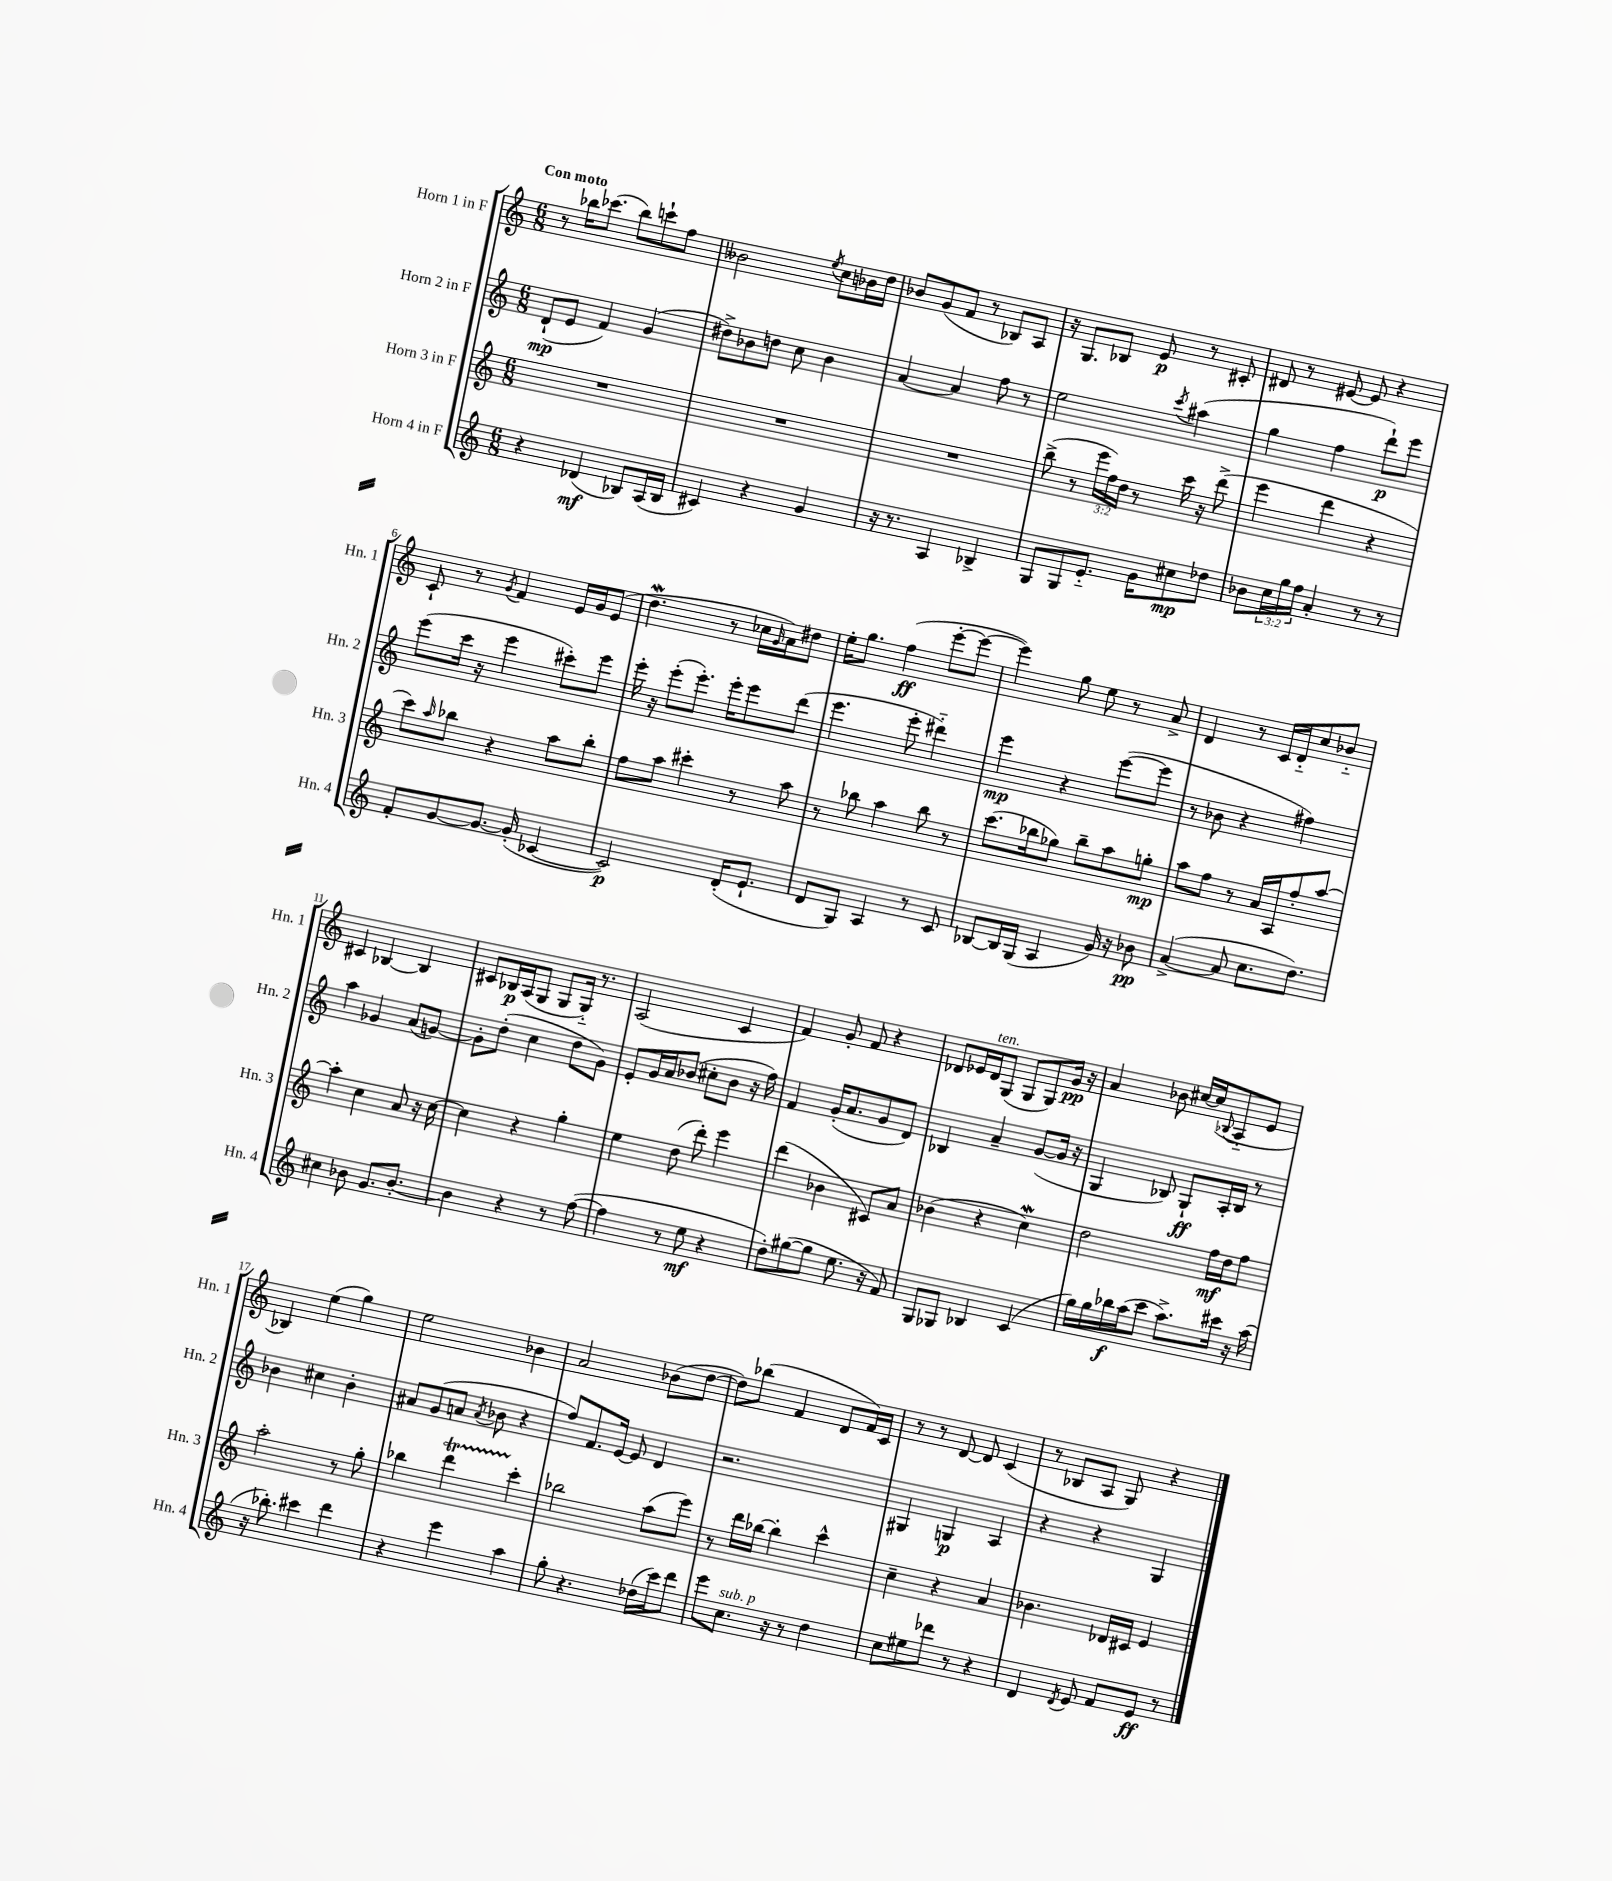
<<
\new StaffGroup <<
\new Staff = "s0" \with { instrumentName = "Horn 1 in F" shortInstrumentName = "Hn. 1" } {
    \clef treble \key c \major \numericTimeSignature \time 6/8 \tempo "Con moto"
    r8 bes''16 ces'''8.( bes''8) c'''8-! f''8 |
    beses'2 \acciaccatura { e''8 } c''8 bes'16 d''16 |
    bes'8 g'8( f'8 r8 bes8) a8 |
    r16 g8. bes8 e'8\p r8 cis'8-. |
    dis'8 r8 eis'8~ eis'8 r4 |
    c'8-! r8 \acciaccatura { g'8 } f'4 e'16 g'16 e'8( |
    d''4.\mordent r8 ces''16 \grace { g'16 } a'16) dis''8 |
    e''16-. g''8. f''4\ff( e'''8~-. e'''8~ |
    e'''4) g''8 e''8 r8 a'8-> |
    d'4 r8 c'16 d'16-_ c''8 bes'8-_ |
    cis'4 bes4~ bes4 |
    cis'8 bes16\p a16( g8 g8 g16-_) r8. |
    a2( c'4 |
    f'4) g'8-. f'8 r4 |
    des'8 ees'16 des'16^\markup { \italic "ten." } g8( g8 g8) g'16\pp r16 |
    a'4 bes'8 cis''16~ cis''16( \appoggiatura { bes8 } a8-_ e'8 |
    bes4) e''4( g''4) |
    e''2 bes'4 |
    a'2 bes'8( d''8~ |
    d''8) bes''8( f'4 d'8 f'16) c'16 |
    r8 r8 d'8~ d'8 c'4( |
    r8 bes8 a8 g8) r4 \bar "|." |
}
\new Staff = "s1" \with { instrumentName = "Horn 2 in F" shortInstrumentName = "Hn. 2" } {
    \clef treble \key c \major \numericTimeSignature \time 6/8
    d'8-!\mp( e'8 f'4) g'4( |
    dis''8->) bes'8 d''8 c''8 bes'4 |
    a'4~ a'4 f''8 r8 |
    e''2 \acciaccatura { c'''8 } ais''4( |
    g''4 f''4 d'''8-!\p) e'''8 |
    e'''8( c'''16 r16 e'''4 cis'''8-.) e'''8 |
    e'''16-. r16 e'''8-.( e'''8.-.) e'''16-. e'''8 d'''8( |
    e'''4. e'''8-. dis'''4-_) |
    e'''4\mp r4 e'''8~( e'''8 |
    r8 bes'8 r4 fis''4) |
    a''4 ges'4 a'8( g'8~) |
    g'8-. d''8-.( c''4 d''8 g'8) |
    e'8-. g'16 a'16 bes'8( cis''8-. bes'8 r16 f''16) |
    f'4 g'16-.( a'8. g'8 d'8) |
    bes4 a'4-- g'8~( g'16 r16 |
    g4 bes8) g8-!\ff a16-. bes16 r8 |
    bes'4 cis''4 bes'4-. |
    ais'8 g'8( a'8 \acciaccatura { a'8 } bes'8 r4 |
    f''8) f'8. e'16~ e'8 d'4 |
    r2. |
    gis4 g4\p a4 |
    r4 r4 g4 \bar "|." |
}
\new Staff = "s2" \with { instrumentName = "Horn 3 in F" shortInstrumentName = "Hn. 3" } {
    \clef treble \key c \major \numericTimeSignature \time 6/8 \override Staff.TupletNumber.text = #tuplet-number::calc-fraction-text
    R2. |
    R2. |
    R2. |
    b''8->( r8 \tuplet 3/2 { e'''16 f''16) d''16 } r8 c'''16 r16 d'''8->( |
    e'''4 d'''4 r4 |
    c'''8) \grace { a''16 } bes''8 r4 a''8 bes''8-. |
    f''8 a''8 cis'''4-. r8 a''8 |
    r8 bes''8 a''4 bes''8 r8 |
    c'''8.( bes''16 ges''8) bes''8-- a''8 g''8-.\mp |
    a''8 f''8 r8 a'16 a16 f''8-. a''8~ |
    a''4-. c''4 a'8 r16 c''16~ |
    c''4 r4 g''4-. |
    e''4 d''8( d'''8-.) e'''4 |
    d'''4( bes'4 cis'8) a'8 |
    bes'4( r4 c''4\mordent) |
    d''2 f''16\mf d''16 f''8 |
    a''2-. r8 g''8-. |
    bes''4 d'''4\startTrillSpan c'''4-.\stopTrillSpan |
    bes''2 a''8( e'''8) |
    r8 d'''16 bes''16~ bes''4-. c'''4-^ |
    c''4-- r4 a'4 |
    bes'4. des'16 cis'16 e'4 \bar "|." |
}
\new Staff = "s3" \with { instrumentName = "Horn 4 in F" shortInstrumentName = "Hn. 4" } {
    \clef treble \key c \major \numericTimeSignature \time 6/8 \override Staff.TupletNumber.text = #tuplet-number::calc-fraction-text
    r4 des'4\mf( bes8) a16( bes16 |
    cis'4) r4 g'4 |
    r16 r8. a4 bes4-> |
    g8 g8 e'8.-_ g'16 cis''8\mp des''8 |
    bes'8 \tuplet 3/2 { c''16 g''16 f''16 } a'4-. r8 r8 |
    f'8-. g'8~ g'8.~ g'16-.( ces'4~ |
    ces'2\p) d'16-.( e'8.-! |
    d'8 g8) a4 r8 c'8 |
    bes8~ bes16 g16( a4 g'16) r16 bes'8\pp |
    a'4~->( a'8 c''8. d''8.) |
    cis''4 bes'8 g'8. bes'8.~-. |
    bes'4 r4 r8 f''8~( |
    f''4 r8 e''8\mf r4 |
    d''8-.) gis''8~( gis''8 e''8. r16 f'8) |
    g8 ges8 bes4 c'4( |
    g''16) g''16 bes''16\f a''16( c'''8 a''8.->) cis'''16 r16 a''16( |
    r16 bes''8.-.) cis'''4 d'''4 |
    r4 e'''4 a''4 |
    g''8-. r4. des''16( c'''16) d'''8 |
    e'''8 c''8.^\markup { \italic "sub. p" } r16 r8 d''4 |
    c''8 eis''8 des'''8 r8 r4 |
    d'4 \acciaccatura { d'8 } e'8 f'8 e'8\ff r8 \bar "|." |
}
>>
>>
